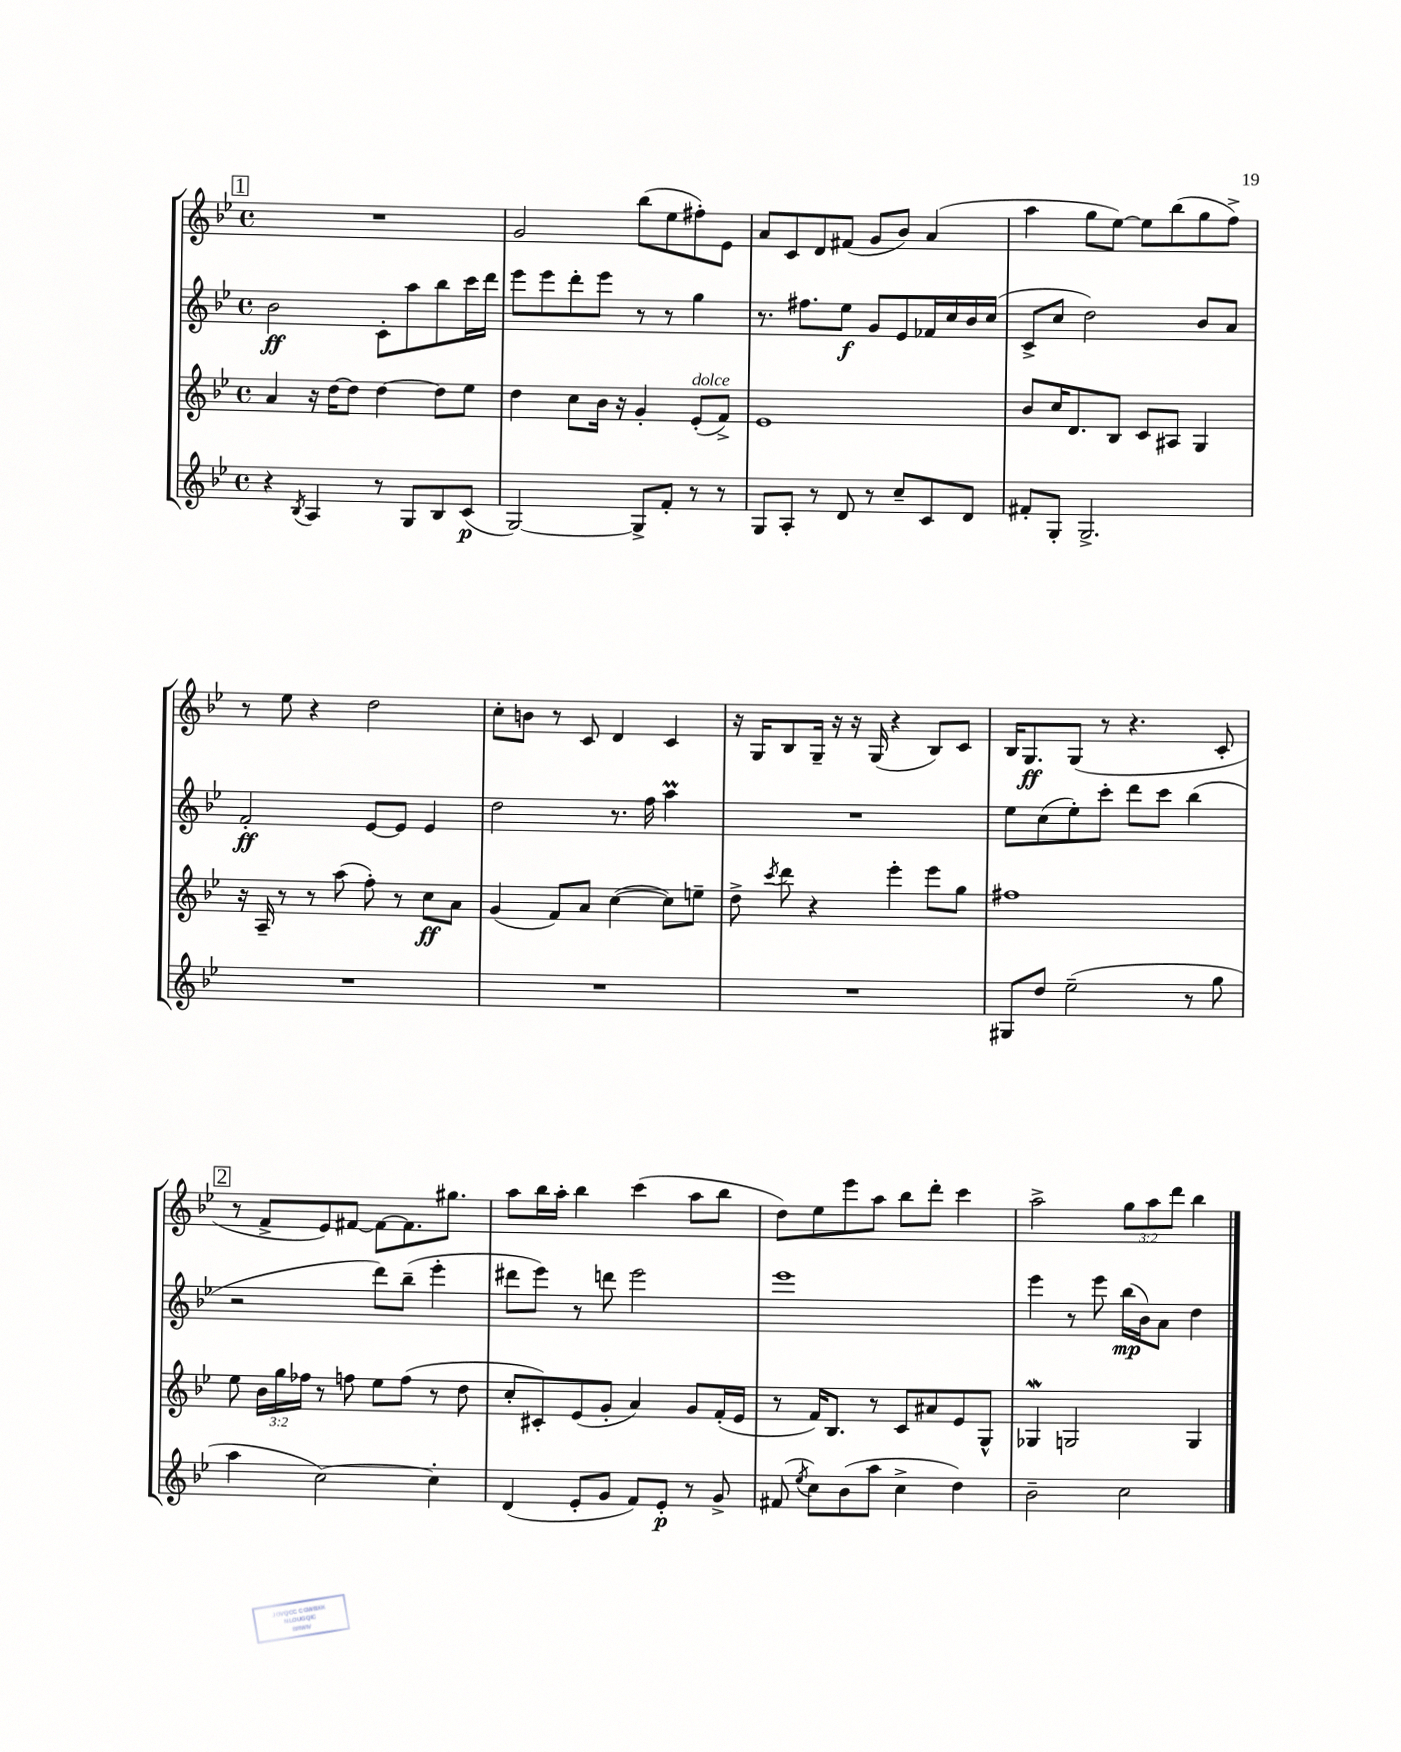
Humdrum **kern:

**kern	**kern	**kern	**kern
*staff4	*staff3	*staff2	*staff1
*clefG2	*clefG2	*clefG2	*clefG2
*k[b-e-]	*k[b-e-]	*k[b-e-]	*k[b-e-]
*M4/4	*M4/4	*M4/4	*M4/4
*met(c)	*met(c)	*met(c)	*met(c)
4r	4a	2b-	1r
8qB-	.	.	.
4A	16r	.	.
.	[16dd	.	.
.	8dd]	.	.
8r	[4dd	8c'	.
8G	.	8aa	.
8B-	8dd]	8bb-	.
(8c	8ee-	16ccc	.
.	.	16ddd	.
=	=	=	=
[2G)	4dd	8eee-	2g
.	.	8eee-	.
.	8cc	8ddd'	.
.	16b-	8eee-	.
.	16r	.	.
8G^]	4g'	8r	(8bb-
8f'	.	8r	8ee-
8r	(8e-'	4gg	8ff#')
8r	8f^)	.	8e-
=	=	=	=
8G	1e-	8.r	8a
8A'	.	.	8c
.	.	8.ff#	.
8r	.	.	8d
8d	.	8ee-	(8f#
8r	.	8g	8g
8cc~	.	8e-	8b-)
8c	.	16f-	(4a
.	.	16cc	.
8d	.	16b-	.
.	.	(16cc	.
=	=	=	=
8f#'	8b-	8c^	4aa
8G'	16cc	8cc	.
.	8.d	.	.
2.G^	.	2dd)	8gg
.	8B-	.	[8ee-)
.	8c	.	8ee-]
.	8A#	.	(8bb-
.	4G	8b-	8gg
.	.	8a	8ff^)
=	=	=	=
1r	16r	2f'	8r
.	16A~	.	.
.	8r	.	8ee-
.	8r	.	4r
.	(8aa	.	.
.	8ff')	[8e-	2dd
.	8r	8e-]	.
.	8cc	4e-	.
.	8a	.	.
=	=	=	=
1r	(4g	2dd	8cc'
.	.	.	8b
.	8f)	.	8r
.	8a	.	8c
.	([4cc	8.r	4d
.	.	16ff	.
.	8cc])	4aa	4c
.	8ee~	.	.
=	=	=	=
1r	8dd^	1r	16r
.	.	.	16G
.	8qccc	.	.
.	8ddd	.	8B-
.	4r	.	16G~
.	.	.	16r
.	.	.	16r
.	.	.	(16G
.	4eee-'	.	4r
.	8eee-	.	8B-)
.	8gg	.	8c
=	=	=	=
8G#	1ff#	8ee-	16B-
.	.	.	8.G
8dd	.	(8cc	.
(2ee-~	.	8ee-')	(8G
.	.	8ccc'	8r
.	.	8ddd	4.r
.	.	8ccc	.
8r	.	(4bb-	.
8gg	.	.	8c'
=	=	=	=
4aa	8ee-	2r	8r
.	24b-	.	8f^
.	24gg	.	.
.	24ff-	.	.
[2cc)	8r	.	8e-)
.	8ff	.	[8f#
.	8ee-	8ddd)	8f#_
.	(8ff	(8bb-~	8.f#]
4cc']	8r	4eee-'	.
.	.	.	8.gg#
.	8dd	.	.
=	=	=	=
(4d	8cc'	8ddd#	8aa
.	8c#')	8eee-)	16bb-
.	.	.	16aa'
8e-'	(8e-	8r	4bb-
8g	8g'	8ddd	.
8f)	4a)	2eee-	(4ccc
8e-'	.	.	.
8r	8g	.	8aa
8g^	(16f'	.	8bb-
.	16e-	.	.
=	=	=	=
(8f#	8r	1eee-	8dd)
8qee-	.	.	.
8cc)	16f)	.	8ee-
.	8.B-	.	.
(8b-	.	.	8eee-
8aa	8r	.	8aa
4cc^	8c	.	8bb-
.	8a#	.	8ddd'
4dd)	8e-	.	4ccc
.	8G^^	.	.
=	=	=	=
2b-~	4G-	4eee-	2aa^
.	2G	8r	.
.	.	8eee-	.
2cc	.	(16bb-	12gg
.	.	16b-)	.
.	.	.	12aa
.	.	8a	.
.	.	.	12ddd
.	4G	4dd	4bb-
==	==	==	==
*-	*-	*-	*-
